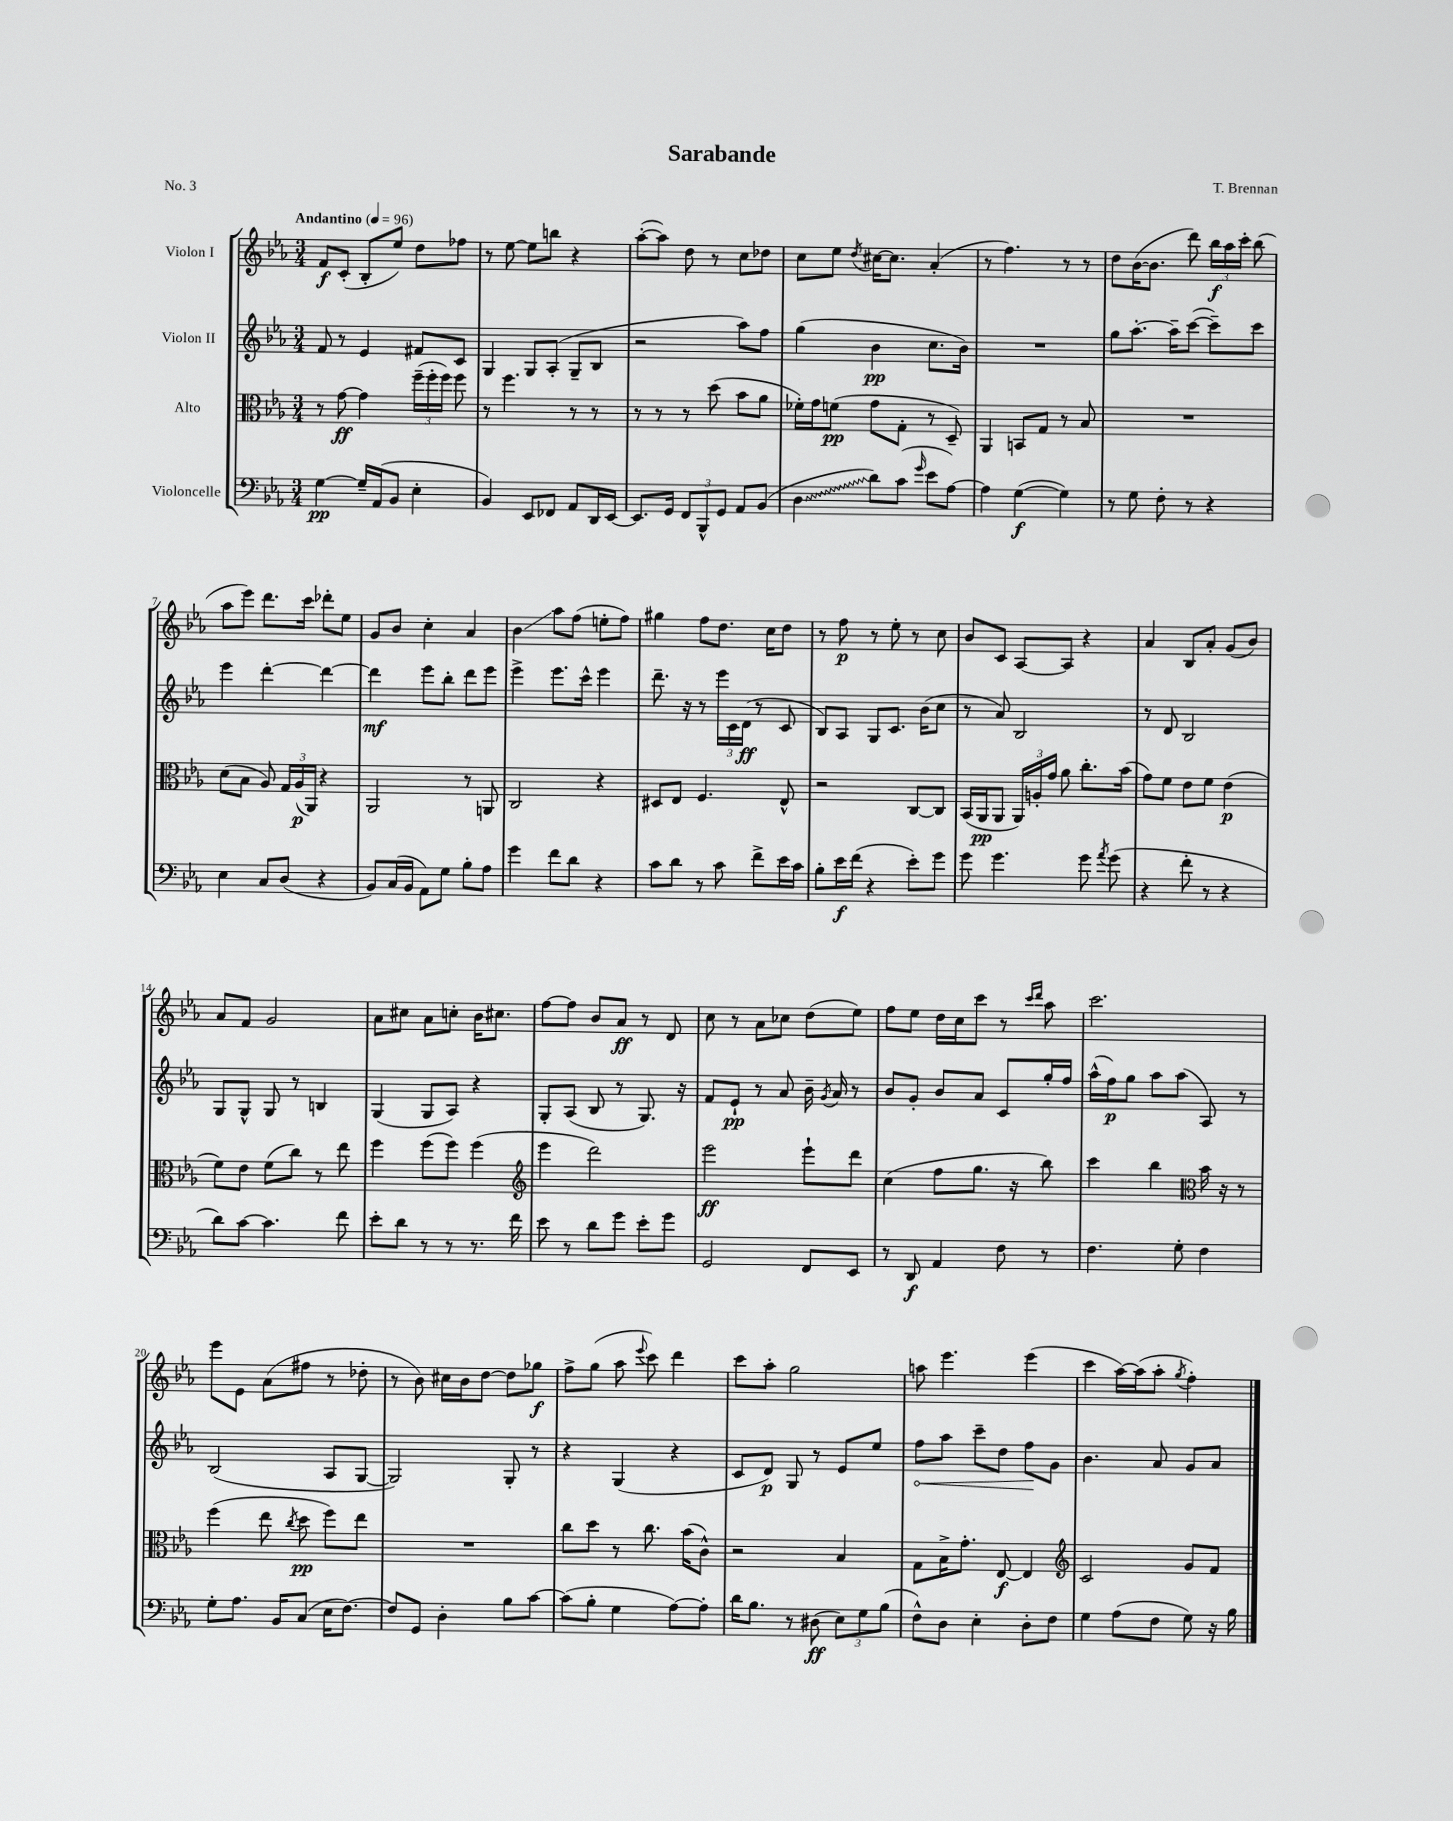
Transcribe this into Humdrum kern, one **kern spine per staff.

**kern	**kern	**kern	**kern
*staff4	*staff3	*staff2	*staff1
*clefF4	*clefC3	*clefG2	*clefG2
*k[b-e-a-]	*k[b-e-a-]	*k[b-e-a-]	*k[b-e-a-]
*M3/4	*M3/4	*M3/4	*M3/4
*MM96	*MM96	*MM96	*MM96
[4G\	8r	8f/	8f/L
.	[8g\	8r	(8c'/J
16G~/]LL	4g\]	4e-/	8B-'/L
(16AA-/J	.	.	.
8BB-/J	.	.	8ee-/J)
4E-'\	(24ff~\LL	8f#/L	8dd\L
.	24ff'\	.	.
.	24ff\JJ)	.	.
.	8ff\	8c/J	8ff-\J
=	=	=	=
4BB-/)	8r	4G/	8r
.	4.ff\	.	[8ee-\
8EE-/L	.	8G/L	8ee-\]L
8FF-/J	.	(8A-'/J	8bb\J
8AA-/L	8r	8G~/L	4r
16DD/L	8r	8B-/J	.
[16EE-/JJ	.	.	.
=	=	=	=
8.EE-/]L	8r	2r	([8aa-'\L
.	8r	.	8aa-\]J)
16GG/Jk	.	.	.
12FF/L	8r	.	8dd\
12BBB-^^/	.	.	.
.	(8dd\	.	8r
12GG/J	.	.	.
8AA-/L	8b-\L	8aa-\L)	8cc\L
(8BB-/J	8a-\J	8ff\J	8dd-\J
=	=	=	=
4D\	16f-'\LL)	(4gg\	8cc\L
.	16g\J	.	.
.	(8f\J	.	8ee-\J
.	.	.	8qdd/
8d\L)	8g\L	4b-\	[16cc#\LK
.	.	.	8.cc#\]J
(8c\J	8G'\J	.	.
16qqg/	.	.	.
8e-\L	8r	8.cc\L	(4a-'/
[8A-\J)	8D~/)	.	.
.	.	16b-\Jk)	.
=	=	=	=
4A-\]	4AA-/	2.r	8r
.	.	.	4.ff\)
([4G\	8BB/L	.	.
.	8G/J	.	.
4G\])	8r	.	8r
.	8B-/	.	8r
=	=	=	=
8r	2.r	8gg\L	8dd\L
8G\	.	[8.aa-'\J	([16b-\K
.	.	.	8.b-\]J
8F'\	.	.	.
.	.	16aa-~\]LK	.
8r	.	([8ccc\J	8ddd\)
4r	.	8ccc~\]L)	24bb-\LL
.	.	.	24aa-\
.	.	.	24ccc'\JJ
.	.	8ccc\J	(8bb-\
=	=	=	=
4E-\	(8d\L	4eee-\	8aa-\L
.	8B-\J	.	8eee-\J)
8C/L	8A-/)	[4ddd'\	8.ddd\L
(8D/J	24G/LL	.	.
.	(24A-/	.	.
.	.	.	16ccc\Jk
.	24AA-/JJ)	.	.
4r	4r	4ddd\_	8ddd-'\L
.	.	.	8ee-\J
=	=	=	=
8BB-/L)	2AA-/	4ddd\]	8g/L
(16C/L	.	.	8b-/J
16BB-/JJ	.	.	.
8AA-\L)	.	8eee-\L	4cc'\
8G\J	.	8bb-'\J	.
8B-'\L	8r	8ddd\L	4a-/
8A-\J	8AA/	8eee-\J	.
=	=	=	=
4g\	2C/	4eee-^\	4b-\
8f\L	.	8.eee-\L	8aa-\L
8d\J	.	.	(8ff\J
.	.	16ccc^^\Jk	.
4r	4r	4eee-\	8ee'\L
.	.	.	8ff\J)
=	=	=	=
8c\L	8D#/L	8.ddd~\	4gg#\
8d\J	8E-/J	.	.
.	.	16r	.
8r	4.F/	8r	8ff\L
8c\	.	24eee-\LL	8.dd\J
.	.	24c\	.
.	.	(24d\JJ	.
8f^\L	.	8r	.
.	.	.	16cc\LK
16e-\L	8E-^^/	8c/	8dd\J
16c\JJ	.	.	.
=	=	=	=
8B-'\L	2r	8B-/L)	8r
16e-\L	.	8A-/J	8ff\
(16f\JJ	.	.	.
4r	.	8G/L	8r
.	.	8.c/J	8ee-'\
8e-'\L)	[8C/L	.	8r
.	.	(16b-\LK	.
8g\J	8C/]J	8cc\J	8cc\
=	=	=	=
8g\	(16BB-/LL	8r	8b-/L
.	16AA-/J	.	.
4.g\	8AA-/J	8a-/)	8c/J
.	24AA-/LL)	2B-/	[8A-/L
.	24A'/	.	.
.	24g/JJ	.	.
.	8a-\	.	8A-/]J
8g\	8.cc'\L	.	4r
8qa-/	.	.	.
(8g\	.	.	.
.	(16b-\Jk	.	.
=	=	=	=
4r	8g\L)	8r	4a-/
.	8f\J	8d/	.
8f'\	8e-\L	2B-/	8B-/L
8r	8f\J	.	8a-'/J
4r	(4e-\	.	(8g/L
.	.	.	8b-/J)
=	=	=	=
8d\L)	8f\L)	8G/L	8a-/L
[8c\J	8e-\J	8G^^/J	8f/J
4.c\]	(8f\L	8G/	2g/
.	8cc\J)	8r	.
.	8r	4B/	.
8f\	8ee-\	.	.
=	=	=	=
8e-'\L	4ff\	(4G/	8a-\L
8d\J	.	.	8cc#\J
8r	(8ff\L	8G/L	8a-\L
8r	8ff\J)	8A-/J)	8cc'\J
8.r	(4ff\	4r	16b-\LK
.	.	.	8.cc#\J
16f\	.	.	.
=	=	=	=
*	*clefG2	*	*
8e-\	4eee-\	8G'/L	[8ff\L
8r	.	(8A-/J	8ff\]J
8d\L	2ddd\)	8B-/	8b-/L
8g\J	.	8r	8a-/J
8e-'\L	.	8.G/)	8r
8g\J	.	.	8d/
.	.	16r	.
=	=	=	=
2GG/	2eee-\	8f/L	8cc\
.	.	8e-`/J	8r
.	.	8r	8a-\L
.	.	8a-/	8cc-\J
8FF/L	8eee-`\L	16b-~\	(8dd\L
.	.	8qg/	.
.	.	16a-/	.
8EE-/J	8ddd\J	8r	8ee-\J)
=	=	=	=
8r	(4cc\	8b-/L	8ff\L
8DD/	.	8g'/J	8ee-\J
4AA-/	8ff\L	8b-/L	16dd\LL
.	.	.	16cc\J
.	8.gg\J	8a-/J	8ccc\J
8F\	.	8c/L	8r
.	16r	.	.
.	.	.	16qqccc/LL
.	.	.	16qqddd/JJ
8r	8bb-\)	16gg'/L	8aa-\
.	.	16ff/JJ	.
=	=	=	=
4.F\	4ccc\	(16aa-^^\LL	2.ccc\
.	.	16ff\J)	.
.	.	8gg\J	.
.	4bb-\	8aa-\L	.
8G'\	.	(8aa-\J	.
*	*clefC3	*	*
4F\	16b-\	8A-/)	.
.	16r	.	.
.	8r	8r	.
=	=	=	=
8G'\L	(4ff\	(2B-/	8eee-\L
8.A-\J	.	.	8e-\J
.	8ee-\	.	(8a-\L
16BB-/LK	.	.	.
.	8qcc/	.	.
(8C/J	8dd\	.	8ff#\J
16E-\LK	8ff\L)	8A-/L	8r
[8.F\J)	.	.	.
.	8ee-\J	[8G/J	8dd-'\
=	=	=	=
8F/]L	2.r	2G/])	8r
8GG/J	.	.	8b-\)
4D'\	.	.	16cc#\LL
.	.	.	16b-\J
.	.	.	[8dd\J
8B-\L	.	8G'/	8dd\]L
[8c\J	.	8r	8gg-\J
=	=	=	=
(8c\]L	8cc\L	4r	8ff^\L
8B-'\J	8dd\J	.	(8gg\J
4G\	8r	(4G/	8aa-\
.	.	.	8qqeee-/
.	8.cc\	.	8ccc\)
[8A-\L)	.	4r	4ddd\
.	(16b-\LK	.	.
8A-'\]J	8c^^\J)	.	.
=	=	=	=
16d\LK	2r	8c/L	8ccc\L
8.B-\J	.	.	.
.	.	8d/J)	8aa-'\J
8r	.	8G/	2gg\
(8D#\	.	8r	.
12E-\L)	4B-/	8e-/L	.
12G\	.	.	.
.	.	8ee-/J	.
(12B-\J	.	.	.
=	=	=	=
8F^^\L)	8G\L	8ff\L	8aa\
8D\J	16B-^\K	8aa-\J	4.eee-\
.	8.g'\J	.	.
4E-'\	.	8ccc~\L	.
.	[8E-/	8dd\J	.
8D'\L	4E-/]	8ff\L	(4eee-\
8F\J	.	8g\J	.
=	=	=	=
*	*clefG2	*	*
4G\	2c/	4.b-\	4ccc\
(8A-\L	.	.	[16aa-\LL)
.	.	.	(16aa-\]J
8F\J	.	8a-/	8aa-'\J
.	.	.	8qgg/
8G\)	8g/L	8g/L	4ff'\)
16r	8f/J	8a-/J	.
16B-\	.	.	.
==	==	==	==
*-	*-	*-	*-
